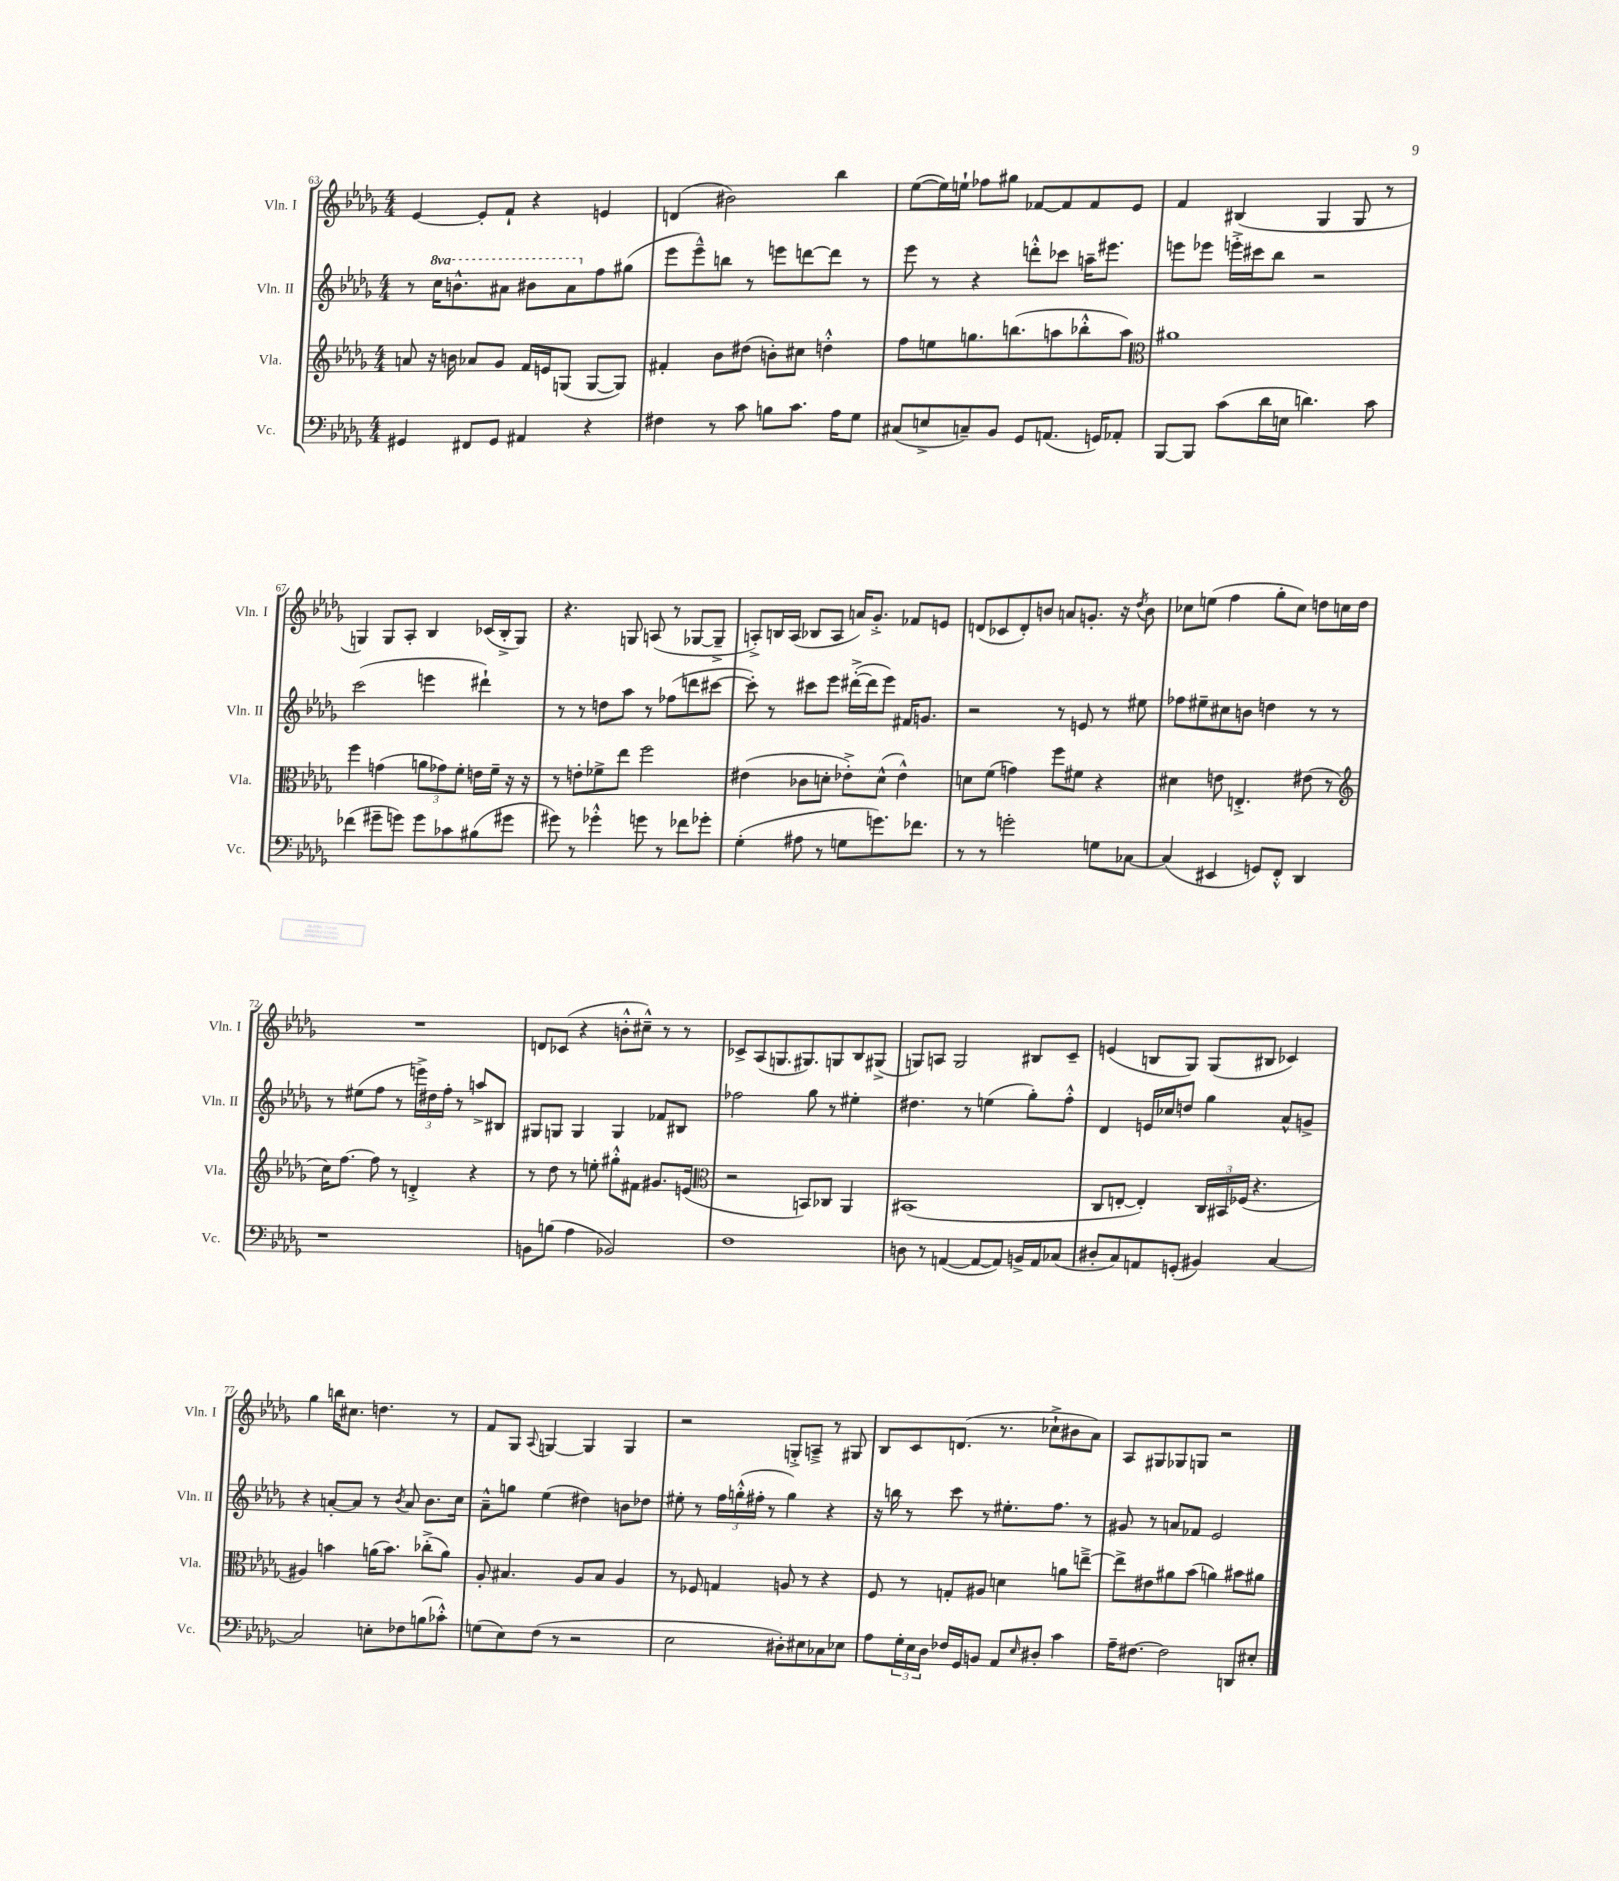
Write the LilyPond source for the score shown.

<<
\new StaffGroup <<
\new Staff = "s0" \with { instrumentName = "Vln. I" shortInstrumentName = "Vln. I" } {
    \clef treble \key des \major \numericTimeSignature \time 4/4
    ees'4~ ees'8-. f'8-! r4 e'4 |
    d'4( bis'2) bes''4 |
    ees''8~( ees''16) e''16-! fes''8 gis''8 fes'8~ fes'8 fes'8 ees'8 |
    f'4 bis4( ges4 ges8 r8 |
    g4) g8 aes8-. bes4 ces'16( bes16-.-> g8) |
    r4. g8 a8( r8 ges8~ ges8---> |
    a8-.->) b16 a16( bes8 a8 a'16) ges'8.-.-> fes'8 e'8 |
    d'8( ces'8 d'8-.) b'8 a'8 g'8.-. r16 \acciaccatura { des''8 } b'8 |
    ces''8 e''8( f''4 ges''8-. ces''8) d''8 c''16 d''16 |
    R1 |
    d'8 ces'8( r4 b'8-.-^ cis''8---^) r8 r8 |
    ces'8-> aes8( g8. gis8.) g8 bes8 gis8->( |
    g8) a8 g2 bis8 c'8-- |
    e'4( b8 ges8) ges8( bis8 ces'4) |
    ges''4 b''16 cis''8. d''4. r8 |
    f'8 ges8 \appoggiatura { aes8 } g4~ g4 g4 |
    r2 g8-.-> a8---> r8 gis8 |
    bes8 c'8 d'8.( r8. ces''8-!-> bis'8 aes'8) |
    aes8 gis8 ges8 g8 r2 \bar "|." |
}
\new Staff = "s1" \with { instrumentName = "Vln. II" shortInstrumentName = "Vln. II" } {
    \clef treble \key des \major \numericTimeSignature \time 4/4 \set Staff.ottavationMarkups = #ottavation-simple-ordinals
    r8 \ottava #1 c'''16 b''8.-^ ais''8 bis''8 ais''8 \ottava #0 f''8 gis''8( |
    ees'''8 ees'''8---^) b''8 r8 e'''8 d'''8~ d'''8 r8 |
    ees'''8 r8 r4 d'''8-.-^ ces'''8 a''16-- eis'''8. |
    e'''8 ees'''8 e'''16-.-> cis'''16 bes''8 r2 |
    c'''2( e'''4 dis'''4-!) |
    r8 r8 d''8 aes''8 r8 fes''8( d'''8 cis'''8~ |
    cis'''8-.) r8 cis'''8 ees'''8 dis'''16~-.->( dis'''16 ees'''8) fis'16 g'8. |
    r2 r8 e'8 r8 eis''8 |
    fes''8 eis''8-- cis''8 b'8 d''4 r8 r8 |
    r8 eis''8( f''8 r8 \tuplet 3/2 { e'''16->) dis''16 f''16-. } r8 a''8-> bis8 |
    gis8 g8 g4 g4 fes'8 bis8 |
    fes''2 ges''8 r8 eis''4-. |
    dis''4. r8 e''4( ges''8-.) f''8-.-^ |
    des'4 e'16 ces''16 d''8 ges''4 aes'8-^ g'8-> |
    r4 a'8~-. a'8 r8 \acciaccatura { bes'8 } a'8 bes'8. c''16 |
    aes'8---^ g''8 ees''4( dis''4) b'8 des''8 |
    eis''8-. r8 \tuplet 3/2 { f''16 g''16-.-^( fis''16-. } r8 g''4) r4 |
    r16 b''16 r8 c'''8 r8 eis''8.-. f''8. r8 |
    gis'8 r8 a'8 fes'8 ees'2 \bar "|." |
}
\new Staff = "s2" \with { instrumentName = "Vla." shortInstrumentName = "Vla." } {
    \clef treble \key des \major \numericTimeSignature \time 4/4
    a'8 r16 b'16 aes'8 ges'8 f'16 e'16 g8( g8~ g8) |
    fis'4-. bes'8 dis''8( b'8-.) cis''8 d''4-.-^ |
    f''8 e''8 g''8. b''8.( a''8 bes''8-.-^ a''8) |
    \clef alto ais'1 |
    f''4 g'4( \tuplet 3/2 { a'8 ges'8) f'8-. } e'16 f'16-- r16 r16 |
    r8 e'8-. fes'8-> ees''8 f''2 |
    eis'4( ces'8 d'8-. ees'8-.->) d'8-^( ees'4-^) |
    d'8 f'8( g'4) f''8 fis'8 r4 |
    dis'4 e'8 e4.-.-> eis'8( r8 |
    \clef treble c''16) f''8.~ f''8 r8 d'4-.-> r4 |
    r8 des''8 r8 e''8-. gis''8-.-^ fis'8 gis'8. e'16( |
    \clef alto r2 b,8) ces8 aes,4 |
    bis,1( |
    c8 e8~-. e4-.) \tuplet 3/2 { c16 bis,16 fes16( } r4. |
    ais4) b'4 a'16( b'8.) ces''8-.->( a'8) |
    aes8-. bis4. aes8 bis8 aes4 |
    r8 fes8 g4 a8 r8 r4 |
    f8 r8 g8-. ais8 d'4 a'8 e''8~---> |
    e''8-> eis'8 ais'8 bes'8( a'4) bis'8 ais'8 \bar "|." |
}
\new Staff = "s3" \with { instrumentName = "Vc." shortInstrumentName = "Vc." } {
    \clef bass \key des \major \numericTimeSignature \time 4/4
    gis,4 fis,8 gis,8 ais,4 r4 |
    fis4 r8 c'8 b8 c'8. aes16 ges8 |
    cis8( e8-> c8--) bes,8 ges,8 a,8.( g,16) aes,8-. |
    bes,,8~ bes,,8 c'8( des'16 e16 d'4.) c'8 |
    fes'4( gis'8-- g'8) g'8 ces'8 bis8( gis'8 |
    gis'8) r8 ges'4-.-^ g'8 r8 fes'8 ges'8-. |
    ges4-.( ais8 r8 g8 g'8.) fes'8. |
    r8 r8 g'2-. g8 ces8~ |
    ces4( eis,4 g,8) f,8-.-^ des,4 |
    r1 |
    b,8 b8( aes4 bes,2) |
    f1 |
    d8 r8 a,4~( a,8~ a,8) b,16-> a,16 ces8( |
    dis8-. c8) a,8 g,8-.( bis,4) c4~ |
    c2 e8-. fes8 b8( ces'8-.-^) |
    g8( ees8) f8( r8 r2 |
    ees2 dis8-.) eis8 ces8 ees8 |
    aes8 \tuplet 3/2 { ges16-. ees16 des16 } fes16 ges,16 b,8 aes,8 \grace { ees16 } dis8-. c'4 |
    aes16-- fis8.~ fis2 d,8 eis8-. \bar "|." |
}
>>
>>
\layout { \context { \Score currentBarNumber = #63 } }
